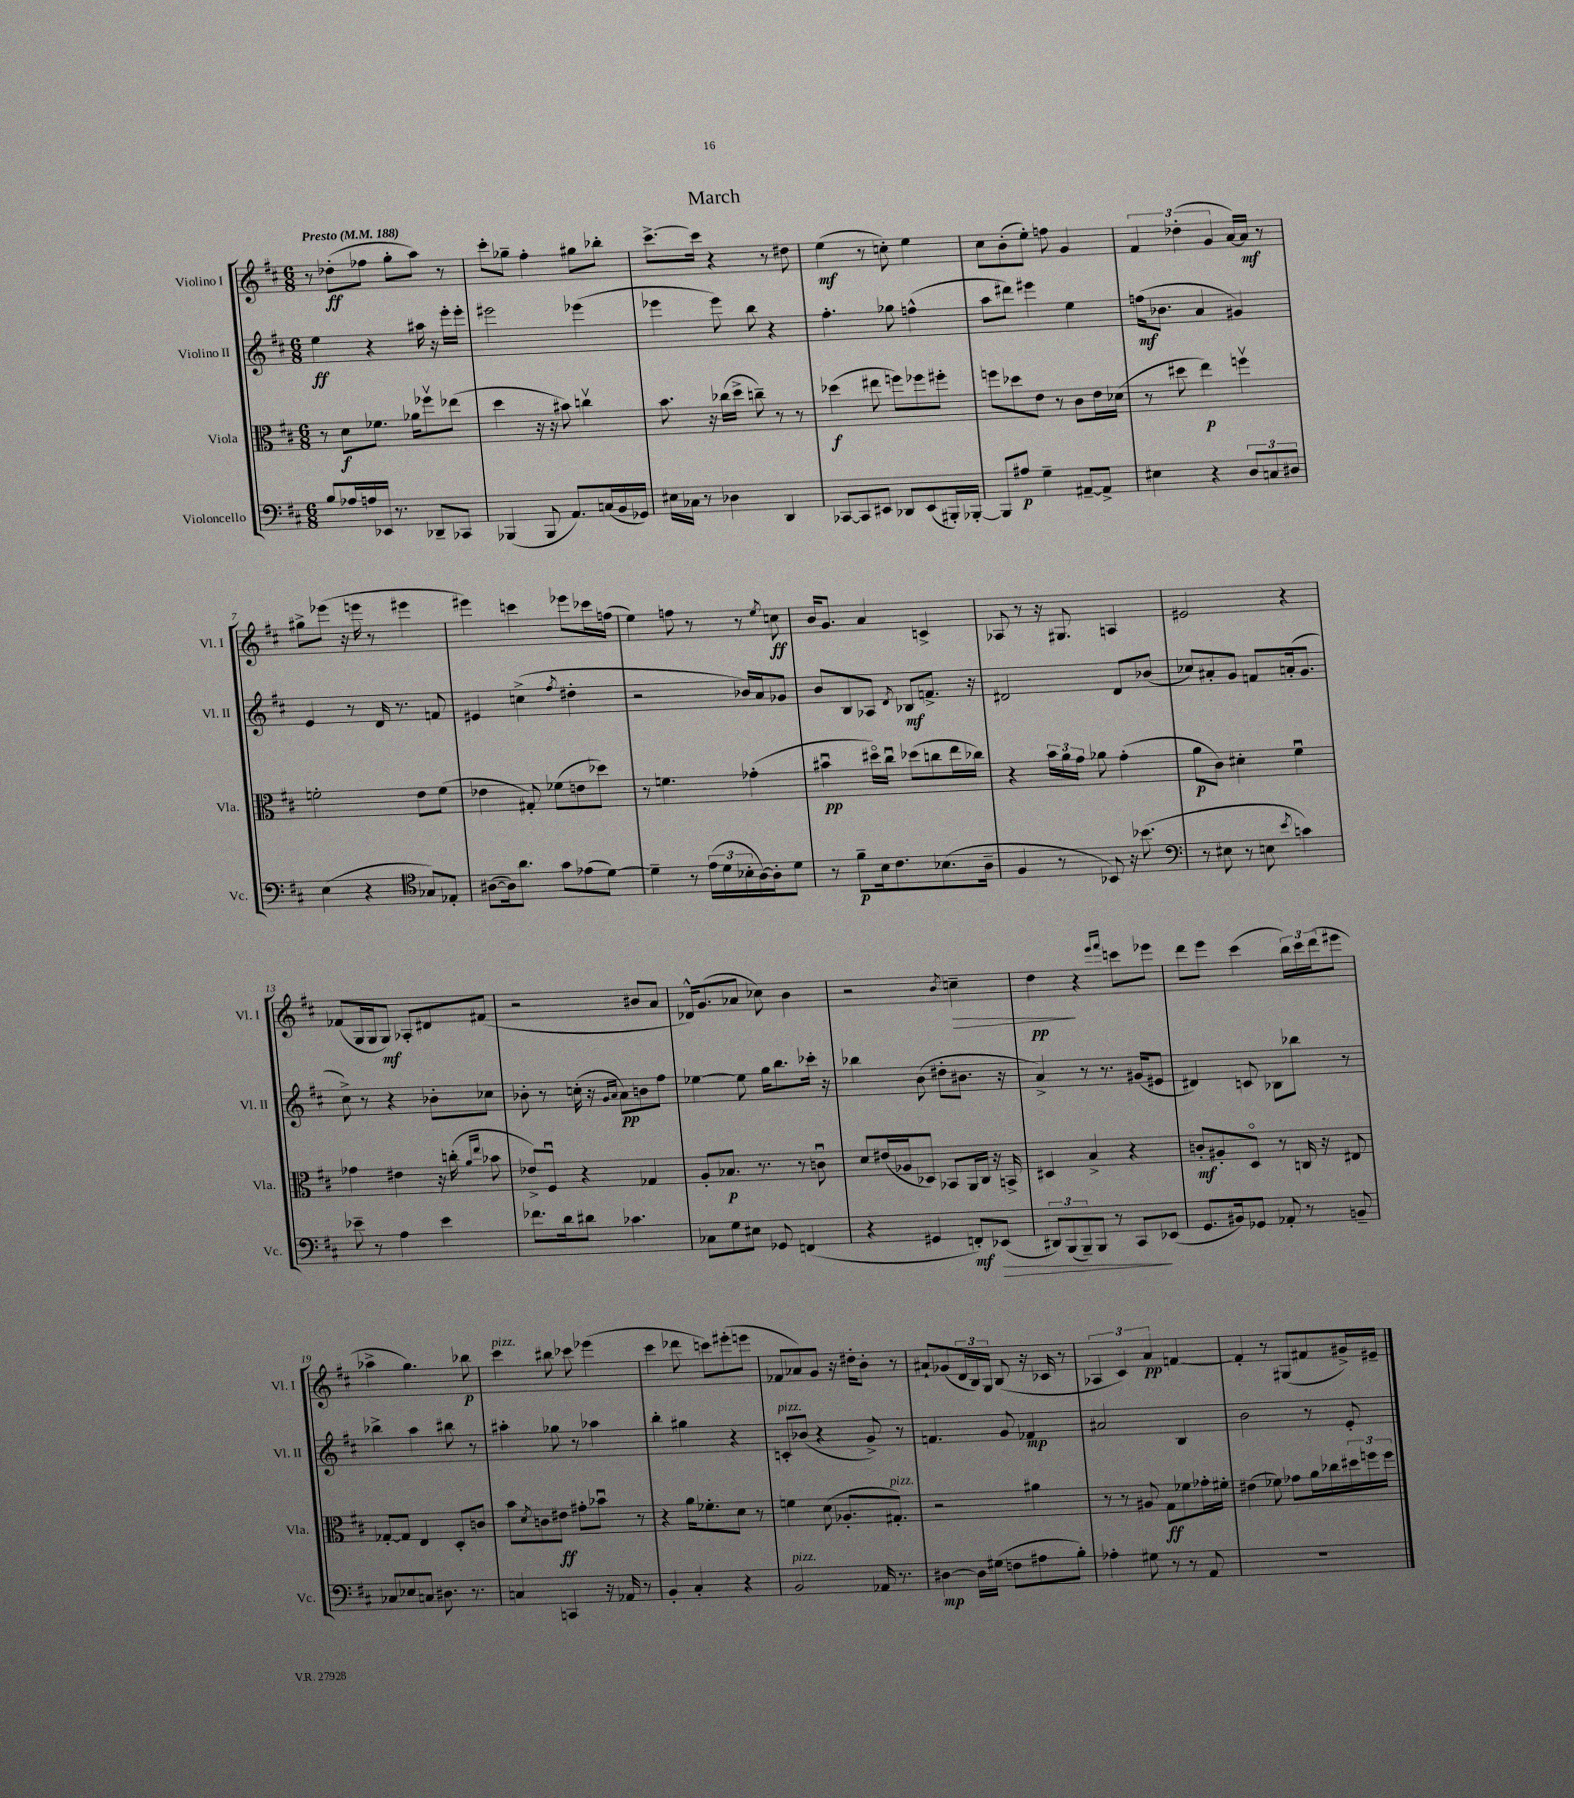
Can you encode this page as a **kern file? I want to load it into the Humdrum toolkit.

**kern	**kern	**kern	**kern
*staff4	*staff3	*staff2	*staff1
*clefF4	*clefC3	*clefG2	*clefG2
*k[f#c#]	*k[f#c#]	*k[f#c#]	*k[f#c#]
*M6/8	*M6/8	*M6/8	*M6/8
*MM188	*MM188	*MM188	*MM188
8B/L	8r	4ee\	8r
16A-/L	8d\L	.	(8dd-'\L
16A/	.	.	.
16EE-/JJ	8.f-\J	4r	8ff-\J
8.r	.	.	.
.	.	.	8gg'\L
.	16a-\LK	.	.
8DD-~/L	8ff-v\	16aa#\	8aa\J)
.	.	16r	.
8CC-/J	(8ee-\J	16eee'\LL	8r
.	.	16eee'\JJ	.
=	=	=	=
(4BBB-/	4dd\	2eee#\	8ccc#'\L
.	.	.	8gg-~\J
8BBB-/	16r	.	4ff#'\
.	16r	.	.
8.AA/L)	8b#\)	.	.
.	4ccv\	(4eee-\	8gg#\L
(16C/L	.	.	.
16BB/	.	.	8bb-'\J
16GG-/JJ)	.	.	.
=	=	=	=
16E#\LL	8.b\	4eee-\	[8.ccc#^\L
16C-\JJ	.	.	.
8r	.	.	.
.	16r	.	16ccc#\]Jk
4D-\	(16cc-\LL	8eee-\)	4r
.	16dd^\JJ	.	.
.	8cc~\)	8bb\	.
4DD/	8r	4r	8r
.	8r	.	8dd#\
=	=	=	=
[8CC-/L	(4dd-\	4.ff#'\	(4ee\
8CC-/]	.	.	.
8EE#/J	8ee#\	.	8r
8DD-/L	8ff\L)	8gg-\	8cc'\)
(8EE#/	8ff-\	(4ff^^\	4ee\
16BBB#'/L)	8ff#'\J	.	.
[16BBB-'/JJ	.	.	.
=	=	=	=
8BBB-/]L	8ff\L	8aa\L	8cc#\L
8A#/J	8dd-\	8ddd#\J)	(8b'\
4G~\	8e\J	4eee#\	8ee'\J)
.	8r	.	8ff\
[8AA#~/L	8c#\L	4ee\	4g/
8AA#^/]J	16e\L	.	.
.	(16d-\JJ	.	.
=	=	=	=
4E#\	8r	(16ff\LK	6f#/
.	.	8.b-\J	.
.	8dd#\	.	.
.	.	.	(6dd-'\
4r	4ee\)	4a/	.
.	.	.	6g/
12D/L	4ffv\	4g#/)	[16a/LL)
.	.	.	16a/]JJ
12C/	.	.	.
.	.	.	8r
12D#/J	.	.	.
=	=	=	=
(4E\	2f'\	4e/	8gg#^\L
.	.	.	(8eee-\J
4r	.	8r	16r
.	.	.	16eee\
.	.	16d/	8r
.	.	8.r	.
*clefC4	*	*	*
8G-/L)	8e\L	.	4eee#\
8E-'/J	(8f\J	8f/	.
=	=	=	=
([8A#\L	4e-\	4e#/	4eee#\)
16A#\]k)	.	.	.
8.a\J	.	.	.
.	8G#'/)	(4cc^\	4ccc\
8g\L	(8f-\L	.	.
.	.	8qff#/	.
(8e-\	8e\	4dd#'\	8eee-\L
[8d\J)	8dd-\J)	.	16ccc-\L
.	.	.	(16ff\JJ
=	=	=	=
4d~\]	8r	2r	4ee\)
.	4.f\	.	.
8r	.	.	8ff\
(24e\LL	.	.	8r
24d\	.	.	.
24B-'\	.	.	.
[16A\)	(4g-'\	16b-/LL)	8r
16A'\]J	.	16a/J	.
.	.	.	8qee/
8d\J	.	8g-/J	8cc\
=	=	=	=
8r	4b#u\	8b/L	16b/LK
.	.	.	8.g/J
8f#~\L	.	8B/	.
16B\k	16dd#o\LL)	8A-/J	4a/
8.c#\	16cc#u\JJ	.	.
.	.	8qd/	.
.	(8dd-\L	8B-/L	.
(8.B-\	8cc\	8.f^/J	4c^/
.	16ee\L	.	.
16A~\Jk	16cc-\JJ)	16r	.
=	=	=	=
4F#/	4r	2d#/	8A-/
.	.	.	8r
8r	24b\LL	.	16r
.	24a\	.	.
.	.	.	8.G#/
.	24g\JJ	.	.
8BB-/)	8a-\	.	.
16r	(4g'\	8d#/L	4A/
(8.b-\	.	.	.
.	.	(8b-/J	.
=	=	=	=
*clefF4	*	*	*
8r	8a\L	8cc-/L)	2e#/
8E#\	8c#\J)	8a#'/	.
8r	4d#'\	8g/J	.
8E\	.	8f/L	.
8qe/	.	.	.
4c\)	4f#u\	(16a'/k	4r
.	.	8.g/J	.
=	=	=	=
8e-~\	4g-\	8cc#^\)	(8f-/L
8r	.	8r	16G/L
.	.	.	16G/J
4A\	4e#\	4r	8G/J)
.	.	.	8A-'/L
4e-\	16r	8b-'\L	8d#/
.	(16cc'\	.	.
.	16qqa/LL	.	.
.	16qqee/JJ	.	.
.	8b-\	8cc-\J	(8f#/J
=	=	=	=
8.f-\L	8e-^/L)	8b-'\	2r
.	8F#u/J	8r	.
16d\k	.	.	.
8d#\J	4r	(16cc'\	.
.	.	16r	.
.	.	16qqg/LL	.
.	.	16qqa/JJ	.
4.c-\	.	8a\L)	.
.	4G-/	8b\	8b#/L
.	.	8ff#\J	8a/J
=	=	=	=
8C-\L	8A'/L	[4ee-\	16d-^^/LK)
.	.	.	(8.g/
8G\	8.B-/J	.	.
8E#\J	.	8ee-\]	8a-/J
.	8.r	.	.
8GG-/	.	16gg\LK	8cc-\)
.	.	8.bb\	.
(4FF/	8r	.	4b\
.	8cu\	16ccc-'\Jk	.
.	.	16r	.
=	=	=	=
4r	8d/L	4bb-\	2r
.	(16e#/L	.	.
.	16A-/J	.	.
4GG#/	8D-/J)	(8b\	.
.	8BB-/L	8dd#'\L	.
.	.	.	8qb/
8FF'/L)	16AA/L	8.b#\J	4cc~\
.	16C#/JJ	.	.
(8EE-/J	16r	.	.
.	16BB^/	16r	.
=	=	=	=
12DD#/L)	4D#/	4a^/)	4dd\
(12BBB/	.	.	.
12BBB~/)	.	.	.
8BBB/J	4B^/	8r	4r
8r	.	8.r	.
.	.	.	16qqeee/LL
.	.	.	16qqfff#/JJ
8CC#/L	4r	.	8ccc\L
.	.	(16g#/LK	.
(8EE-/J	.	8e#/J	8eee-\J
=	=	=	=
8.GG/L	8c'/L	4d#/)	8ddd\L
.	8A#'/	.	8eee\J
16BB#/k)	.	.	.
8GG-/J	8Do/J	8c/	(4ccc#\
8AA-'/	8r	8B-\L	.
8r	16C/	8bb-\J	24bb\LL)
.	.	.	24ccc#\
.	16r	.	.
.	.	.	(24ddd\J
8BB~/	8E#/	8r	8eee#\J
=	=	=	=
8C-/L	[8G-'/L	4bb-^\	4aa-^\
8E-/	8G-/]J	.	.
8C/J	4E/	4aa\	4.gg\)
8.D#\	.	.	.
.	8D'/L	8bb#\	.
8.r	.	.	.
.	8c/J	8r	8bb-\
=	=	=	=
4C/	8b\L	4aa#'\	4ccc#\
.	8qd/	.	.
.	8c\	.	.
4CC/	8e#\J	8gg-\	8bb#\
.	8g#'\L	8r	8ccc-\
16r	8b-u\J	4aa-\	(4eee-\
16AA-/	.	.	.
8r	8r	.	.
=	=	=	=
4BB'/	4r	4bb'\	4ccc#\
4C#'/	16a\LK	4gg#\	8ddd-\
.	8.f-'\	.	.
.	.	.	8ccc\L)
4r	8d\J	4r	(8eee#'\
.	8r	.	8eee\J
=	=	=	=
2BB/	4f\	8c'/L	8f-/L
.	.	(8b-/J	8a-/)
.	(8d\	4r	8g/J
.	8.A-'/L	.	16r
.	.	.	16dd#'\LK
16AA-/	.	8g^/)	8b'\J
8.r	8.G#'/J)	.	.
.	.	8r	8r
=	=	=	=
[4D#\	2r	4.f/	8a#`/L
.	.	.	(8g-/
16D#\]LL	.	.	24d/L
.	.	.	24B/)
(16G#\JJ	.	.	.
.	.	.	24G/JJ
8F\L	.	8g/	(8B/
8A#\	4a#\	4f-/	16r
.	.	.	16c-/
8B'\J)	.	.	8r
=	=	=	=
4A-'\	8r	2a#/	6A-/
.	8r	.	.
.	.	.	6c#/)
8G#\	8A#/	.	.
.	.	.	6a/
8r	8G\L	.	.
8r	8f-\	4B/	[4f/
8AA/	16g-'\L	.	.
.	16f#'\JJ	.	.
=	=	=	=
2.r	(4e#\	2b\	4f'/]
.	8f-\)	.	8r
.	8g-\L	.	(8G#/L
.	16a\L	8r	8f#/
.	16cc-\	.	.
.	24dd#\	8e'/	16g#^/L)
.	24ff\	.	.
.	.	.	16e#~/JJ
.	24ff\JJ	.	.
==	==	==	==
*-	*-	*-	*-
